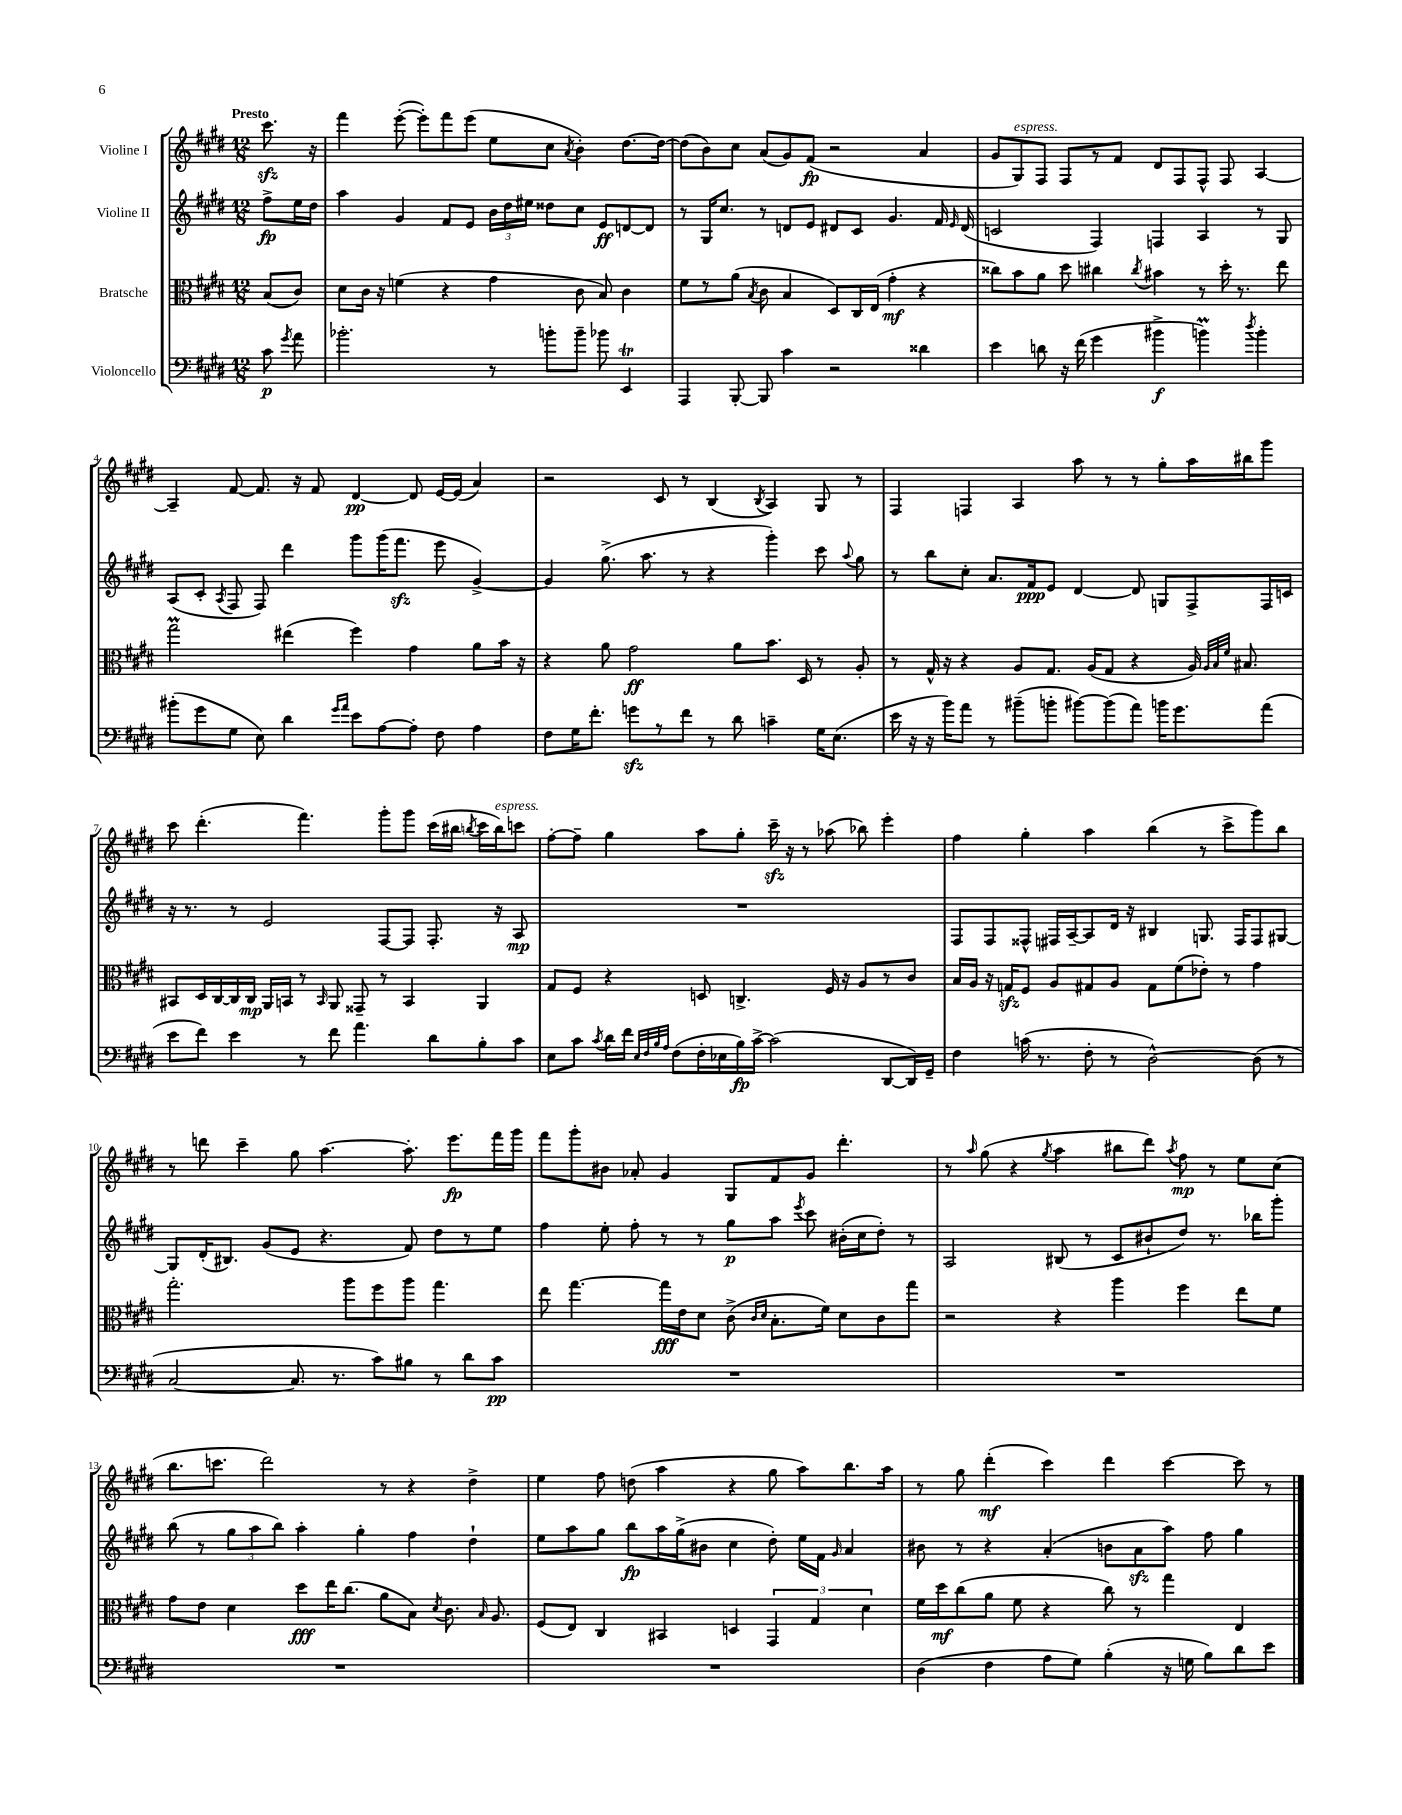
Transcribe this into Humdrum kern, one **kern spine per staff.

**kern	**kern	**kern	**kern
*staff4	*staff3	*staff2	*staff1
*clefF4	*clefC3	*clefG2	*clefG2
*k[f#c#g#d#]	*k[f#c#g#d#]	*k[f#c#g#d#]	*k[f#c#g#d#]
*M12/8	*M12/8	*M12/8	*M12/8
8c#	(8B	8ff#^	8.ccc#
8qg#	.	.	.
8a	8c#)	16ee	.
.	.	16dd#	16r
=	=	=	=
2.b-'	8d#	4aa	4fff#
.	16c#	.	.
.	16r	.	.
.	(4f	4g#	([8eee'
.	.	.	8eee'])
.	4r	8f#	8fff#
.	.	8e	(8eee
8r	4g#	24b	8ee
.	.	24dd#	.
.	.	24ee#	.
8b'	.	8dd##	8cc#
.	.	.	8qa
8b~	8c#	8cc#	4b')
8b-	8B)	8e	.
4EE	4c#	[8d	[8.dd#
.	.	8d]	.
.	.	.	16dd#_
=	=	=	=
4AAA	8f#	8r	(8dd#]
.	8r	16G#	8b)
.	.	8.cc#	.
[8BBB'	(8a	.	8cc#
.	8qB	.	.
8BBB]	8c#	8r	(8a
4c#	4B	8d	8g#)
.	.	8e	(8f#
2r	8D#)	8d#	2r
.	16C#	8c#	.
.	(16E	.	.
.	4g#'	4.g#	.
4d##	4r	.	4a
.	.	16f#	.
.	.	16qqe	.
.	.	(16d#	.
=	=	=	=
4e	8cc##)	2c	8g#
.	8b	.	8G#)
8d	8a	.	8F#
16r	8dd#	.	8F#
(16f#	.	.	.
4g#	4cc#	4F#)	8r
.	.	.	8f#
.	8qcc#	.	.
4b#^	4b#	4F	8d#
.	.	.	8F#
4b)	8r	4A	8F#^^
.	16dd#'	.	8F#
.	8.r	.	.
8qdd#	.	.	.
4b'	.	8r	[4A
.	8ee	8G#	.
=	=	=	=
(8b#'	2gg#	(8A	4A~]
8g#	.	8c#'	.
.	.	8qA	.
8G#	.	8F#	[8f#
8E)	.	8F#)	8.f#]
4d#	(4ee#	4ddd#	.
.	.	.	16r
.	.	.	8f#
16qqg#	.	.	.
16qqa	.	.	.
8e	4ff#)	8ggg#	[4d#
[8A	.	(16ggg#	.
.	.	8.fff#	.
8A']	4g#	.	8d#]
8F#	.	8eee	[16e
.	.	.	(16e]
4A	8a	[4g#^)	4a)
.	16b	.	.
.	16r	.	.
=	=	=	=
8F#	4r	4g#]	2r
16G#	.	.	.
8.f#'	.	.	.
.	8a	(8.gg#^	.
8g	2g#	.	.
.	.	8.aa	.
8r	.	.	8c#
8f#	.	8r	8r
8r	.	4r	(4B
8d#	8a	.	.
.	.	.	8qB
4c~	8.b	4ggg#')	4A)
.	16D#	.	.
16G#	8r	8ccc#	8G#
(8.E	.	.	.
.	.	8qqaa	.
.	8A'	8gg#	8r
=	=	=	=
16e	8r	8r	4F#
16r	.	.	.
16r	16G#^^	8bb	.
16b)	16r	.	.
8a	4r	8cc#'	4F
8r	.	8.a	.
(8b#~	8A	.	4A
.	.	16f#	.
8b'	8.G#	8e	.
[8b#)	.	[4d#	8aa
.	(16A	.	.
(8b#]	8G#	.	8r
8a)	4r	8d#]	8r
16b	.	8G	8gg#'
8.g#	.	.	.
.	16A)	8F#^	16aa
.	32qqA	.	.
.	32qqB	.	.
.	32qqf#	.	.
.	8.B#	.	16bb#
(8a	.	16F#	8ggg#
.	.	16c	.
=	=	=	=
8e	8BB#	16r	8ccc#
.	.	8.r	.
8f#)	16D#	.	(4.ddd#'
.	[16C#	.	.
4e	16C#]	8r	.
.	16C#	.	.
.	16AA	2e	.
.	16BB	.	.
8r	8r	.	4.fff#)
.	16qqBB	.	.
8f#	8AA	.	.
4.a	8GG##~	.	.
.	8r	[8F#	8ggg#'
.	4BB	8F#]	8ggg#
8d#	.	8.F#'	(16ccc#
.	.	.	16bb#
.	.	.	8qbb
8B'	4AA	.	16ccc#
.	.	16r	16bb)
8c#	.	8A	8ccc
=	=	=	=
8E	8G#	1.r	[8ff#'
8c#	8F#	.	8ff#~]
8qc#	.	.	.
16d#	4r	.	4gg#
16f#	.	.	.
32qqE	.	.	.
32qqF#	.	.	.
32qqB	.	.	.
32qqA	.	.	.
(8F#	.	.	.
16F#'	8D	.	8aa
16E-	.	.	.
16B)	4.C^	.	8gg#'
[16c#^	.	.	.
(2c#]	.	.	16ccc#~
.	.	.	16r
.	.	.	8r
.	16F#	.	(8aa-
.	16r	.	.
.	8A	.	8bb-)
[8DD#	8r	.	4eee'
16DD#])	8c#	.	.
16GG#~	.	.	.
=	=	=	=
4F#	16B	8F#	4ff#
.	16A	.	.
.	16r	8F#	.
.	16G	.	.
(16c	8F#	8F##^^	4gg#'
8.r	.	.	.
.	8A	16F#	.
.	.	[16A~	.
8F#'	8G#	8A]	4aa
8r	8A	16d#	.
.	.	16r	.
[2D#^^)	8G#	4B#	(4bb
.	(8f#	.	.
.	8e-')	8.G	8r
.	8r	.	8ccc#^
.	.	16F#	.
(8D#]	4g#	8F#	8ggg#)
8r	.	[8G#	8bb
=	=	=	=
[2C#	2.gg#'	8G#]	8r
.	.	(16d#'	8ddd
.	.	8.B#)	.
.	.	.	4ccc#~
.	.	(8g#	.
8.C#]	.	8e	8gg#
.	.	4.r	[4.aa
8.r	.	.	.
.	8aa	.	.
8c#)	8ff#	.	.
8B#	8aa	8f#)	8.aa']
8r	4.gg#	8dd#	.
.	.	.	8.eee
8d#	.	8r	.
8c#	.	8ee	16fff#
.	.	.	16ggg#
=	=	=	=
1.r	8ee	4ff#	8fff#
.	[4.gg#	.	8ggg#'
.	.	8ee'	8b#
.	.	8ff#'	8a-'
.	16gg#]	8r	4g#
.	16e	.	.
.	8d#	8r	.
.	(8c#^	8gg#	8G#
.	16qqc#	.	.
.	16qqd#	.	.
.	8.B'	8aa	8f#
.	.	8qeee	.
.	.	8ccc#	8g#
.	16f#)	.	.
.	8d#	(16b#'	4.ddd#'
.	.	16cc#	.
.	8c#	8dd#')	.
.	8gg#	8r	.
=	=	=	=
1.r	2r	2A	8r
.	.	.	16qqaa
.	.	.	(8gg#
.	.	.	4r
.	.	.	8qgg#
.	4r	(8B#	4aa
.	.	8r	.
.	4aa	8c#	8bb#
.	.	8b#`	8ddd#)
.	.	.	8qaa
.	4ff#	8dd#)	8ff#
.	.	8.r	8r
.	8ee	.	8ee
.	.	16bb-	.
.	8f#	8ggg#'	(8cc#
=	=	=	=
1.r	8g#	(8bb	8.bb
.	8e	8r	.
.	.	.	8.ccc
.	4d#	12gg#	.
.	.	12aa	.
.	.	.	2ddd#)
.	.	12bb)	.
.	8dd#	4aa'	.
.	16ee	.	.
.	(8.cc#	.	.
.	.	4gg#'	.
.	8a	.	8r
.	8B)	4ff#	4r
.	8qd#	.	.
.	8.c#	.	.
.	.	4dd#`	4dd#^
.	16qqB	.	.
.	8.A	.	.
=	=	=	=
1.r	(8F#	8ee	4ee
.	8E)	8aa	.
.	4C#	8gg#	8ff#
.	.	8bb	(8dd
.	4BB#	16aa	4aa
.	.	(16gg#^	.
.	.	8b#	.
.	4D	4cc#	4r
.	6GG#	8dd#')	8gg#
.	.	16ee	8aa)
.	6G#	.	.
.	.	16f#	.
.	.	16qqg#	.
.	.	4a	8.bb
.	6d#	.	.
.	.	.	16aa
=	=	=	=
(4D#	16f#	8b#	8r
.	16dd#	.	.
.	(8cc#	8r	8gg#
4F#	8a	4r	(4ddd#'
.	8f#	.	.
8A	4r	(4a'	4ccc#)
8G#)	.	.	.
(4B'	8cc#)	8b	4ddd#
.	8r	8a	.
16r	4gg#	8aa)	[4ccc#
16G	.	.	.
8B)	.	8ff#	.
8d#	4E	4gg#	8ccc#]
8e	.	.	8r
==	==	==	==
*-	*-	*-	*-
